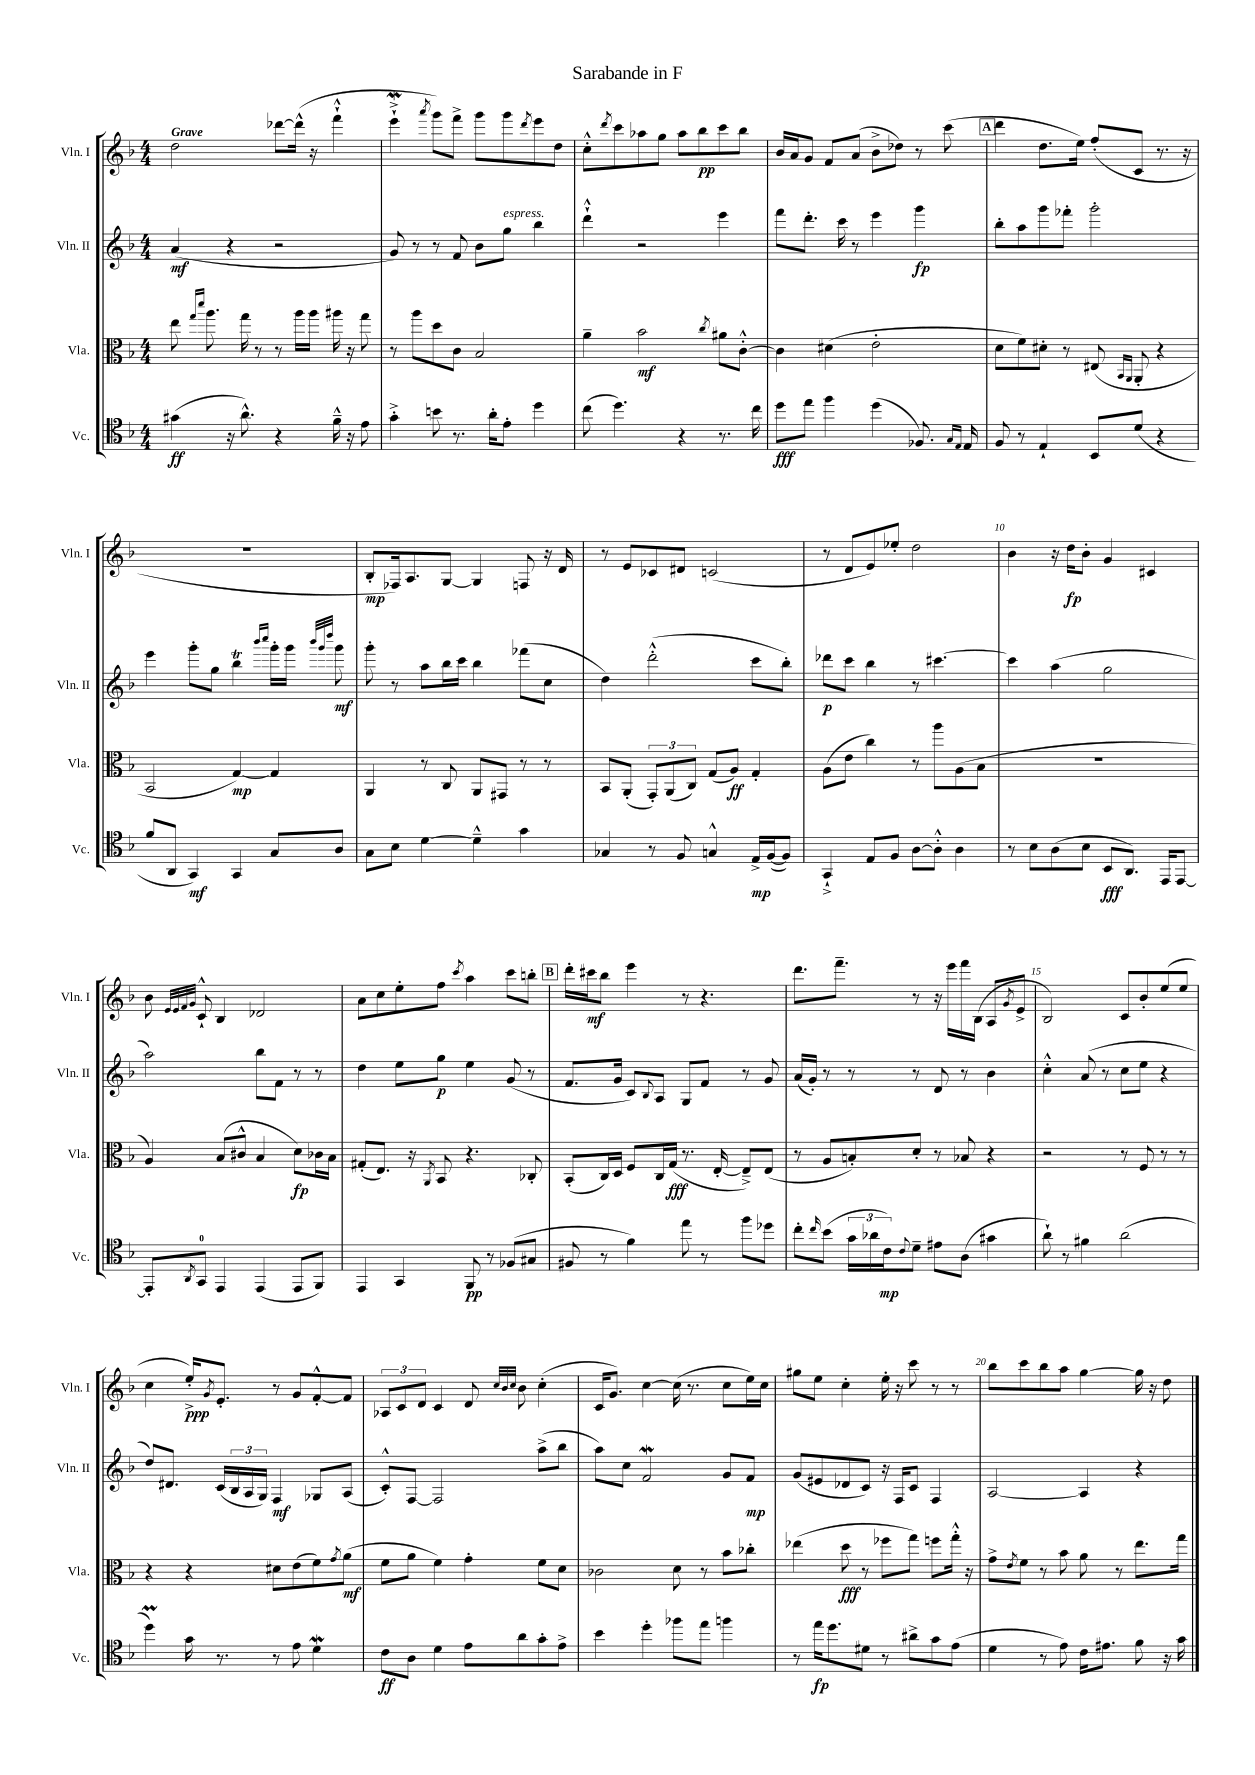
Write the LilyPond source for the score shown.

\header { title = "Sarabande in F" }
<<
\new StaffGroup <<
\new Staff = "s0" \with { instrumentName = "Vln. I" shortInstrumentName = "Vln. I" } {
    \clef treble \key f \major \numericTimeSignature \time 4/4 \tempo "Grave"
    d''2 des'''8~ des'''16-^( r16 f'''4-!-^ |
    e'''4-!->\mordent \acciaccatura { a'''8 } g'''8) f'''8-> g'''8 g'''8 \acciaccatura { d'''8 } e'''8 d''8 |
    c''8-.-^ \acciaccatura { d'''8 } c'''8 aes''8 g''8 aes''8 bes''8\pp c'''8 bes''8 |
    bes'16 a'16 g'8 f'8 a'8( bes'8-> des''8) r8 c'''8( |
    \mark \markup { \box "A" } d'''4 d''8. e''16) f''8-.( c'8 r8. r16 |
    R1 |
    bes8-.\mp fes16) a8. g8~ g4 f8 r16 d'16 |
    r8 e'8 ces'8 dis'8 c'2( |
    r8 d'8 e'8) ees''8-. d''2 |
    bes'4 r16 d''16\fp bes'8-. g'4 cis'4 |
    bes'8 \grace { e'32 e'32 f'32 g'32 } c'8-!-^ bes4 des'2 |
    a'8 c''8 e''8-. f''8 \acciaccatura { c'''8 } a''4 c'''8 b''8-. |
    \mark \markup { \box "B" } d'''16-. cis'''16\mf bes''8 e'''4 r8 r4. |
    d'''8. f'''8.-- r8 r16 e'''16 f'''16 bes16( a8 \acciaccatura { g'8 } e'8-> |
    bes2) c'8 bes'8-. e''8( e''8 |
    c''4 e''16-.->\ppp) \acciaccatura { g'8 } e'8.-. r8 g'8 f'8~-.-^ f'8 |
    \tuplet 3/2 { aes8 c'8 d'8 } c'4 d'8 \grace { c''32 bes'32 c''32 } bes'8 c''4-.( |
    c'16 g'8.) c''4~ c''16( r8. c''8 e''16) c''16 |
    gis''8 e''8 c''4-. e''16-. r16 c'''8 r8 r8 |
    bes''8 c'''8 bes''8 a''8 g''4~ g''16 r16 d''8 \bar "|." |
}
\new Staff = "s1" \with { instrumentName = "Vln. II" shortInstrumentName = "Vln. II" } {
    \clef treble \key f \major \numericTimeSignature \time 4/4
    a'4\mf( r4 r2 |
    g'8) r8 r8 f'8 bes'8 g''8^\markup { \italic "espress." } bes''4 |
    d'''4-!-^ r2 e'''4 |
    f'''8 d'''8.-. c'''16 r8 e'''4 g'''4\fp |
    \mark \markup { \box "A" } bes''8-. a''8 g'''8 fes'''8-. g'''2-. |
    e'''4 g'''8-. g''8 bes''4\trill \grace { bes'''16 c''''16 } g'''16-. g'''16 \grace { bes'''32 g'''32 d''''32 } g'''8\mf |
    g'''8-. r8 a''8 bes''16 c'''16 bes''4 fes'''8( c''8 |
    d''4) d'''2-.-^( c'''8 bes''8-.) |
    des'''8\p c'''8 bes''4 r8 cis'''4.~ |
    cis'''4 a''4( g''2 |
    a''2) bes''8 f'8 r8 r8 |
    d''4 e''8 g''8\p e''4 g'8( r8 |
    \mark \markup { \box "B" } f'8. g'16 c'8) \appoggiatura { bes8 } a8 g8 f'8 r8 g'8 |
    a'16( g'16-.) r8 r8 r8 d'8 r8 bes'4 |
    c''4-.-^ a'8( r8 c''8 e''8 r4 |
    d''8) dis'8. c'16( \tuplet 3/2 { bes16 a16 g16) } f4\mf ges8 a8( |
    c'8-.-^) f8~ f2 a''8->( bes''8 |
    a''8) c''8 f'2\mordent g'8 f'8\mp |
    g'8( eis'8 des'8 c'8) r16 f16 c'8 f4 |
    a2~ a4 r4 \bar "|." |
}
\new Staff = "s2" \with { instrumentName = "Vla." shortInstrumentName = "Vla." } {
    \clef alto \key f \major \numericTimeSignature \time 4/4
    e''8 \grace { g''16 d'''16 } a''8. g''16 r8 r8 a''16 a''16 ais''16 r16 g''8 |
    r8 a''8 d''8 c'8 bes2 |
    a'4-- bes'2\mf \acciaccatura { c''8 } ais'8 c'8~-.-^ |
    c'4 dis'4( e'2-. |
    \mark \markup { \box "A" } d'8 f'8) dis'8-. r8 eis8( \grace { bes,16 a,16 } a,8-. r4 |
    bes,2 g4~\mp) g4 |
    a,4 r8 c8 a,8 gis,8 r8 r8 |
    bes,8 a,8-.( \tuplet 3/2 { g,8-.) a,8( c8) } g8( a8\ff) g4-. |
    a8( e'8 c''4) r8 a''8 a8( bes8 |
    R1 |
    a4) bes8( cis'8-^ bes4 d'8\fp) ces'16 bes16 |
    gis8-.( e8.) r16 \acciaccatura { a,8 } bes,8 r4. ces8-. |
    \mark \markup { \box "B" } bes,8-.( c16) d16 f8 c16 g16\fff( r8. e16~-. e8--->) e8( |
    r8 a8 b8-.) d'8-. r8 bes8 r4 |
    r2 r8 f8 r8 r8 |
    r4 r4 dis'8 e'8( f'8) \acciaccatura { g'8 } a'8\mf( |
    f'8 a'8 f'4) g'4-. f'8 d'8 |
    ces'2 d'8 r8 bes'8 ces''8-. |
    ees''4( d''8\fff r8 fes''8 g''8) f''8 g''16-.-^ r16 |
    g'8-> \acciaccatura { e'8 } f'8 r8 bes'8 a'8 r8 e''8. g''16 \bar "|." |
}
\new Staff = "s3" \with { instrumentName = "Vc." shortInstrumentName = "Vc." } {
    \clef tenor \key f \major \numericTimeSignature \time 4/4
    gis'4\ff( r16 a'8.-^) r4 f'16---^ r16 e'8 |
    g'4-.-> b'8 r8. a'16-. e'8-. d''4 |
    c''8( d''4.) r4 r8. c''16 |
    d''8\fff e''8 f''4 d''4( fes8.) \grace { g16 e16 } e16 |
    \mark \markup { \box "A" } f8 r8 e4-! bes,8 d'8( r4 |
    f'8 a,8 g,4\mf) g,4 g8 a8 |
    g8 bes8 d'4~ d'4---^ g'4 |
    ges4 r8 f8 g4-^ e16->\mp f16~( f8) |
    g,4-!-> e8 f8 a8~ a8-.-^ a4 |
    r8 bes8 a8( bes8 bes,8\fff a,8.) e,16 e,8~ |
    e,8-. \acciaccatura { a,8 } g,8-0 e,4 e,4( e,8 f,8) |
    e,4 g,4 f,8\pp r8 fes8( gis8 |
    \mark \markup { \box "B" } fis8 r8 f'4) e''8 r8 f''8 des''8 |
    c''8-. \grace { c''16 } bes'8( \tuplet 3/2 { g'16 aes'16 c'16\mp) } \appoggiatura { c'8 } d'8-- eis'8 a8( gis'4 |
    a'8-!) r8 fis'4 a'2( |
    d''4\prall) g'16 r8. r8 e'8 d'4\mordent |
    c'8\ff a8 d'4 e'8 a'8 g'8-. e'8-> |
    bes'4 d''4-. fes''8 e''8 f''4 |
    r8 e''16\fp d''8. dis'8 r8 ais'8-> g'8 e'8( |
    d'4 r8 e'8) c'16 eis'8. f'8 r16 g'16 \bar "|." |
}
>>
>>
\layout { \context { \Score \override BarNumber.break-visibility = ##(#f #t #t) barNumberVisibility = #(every-nth-bar-number-visible 5) } }
